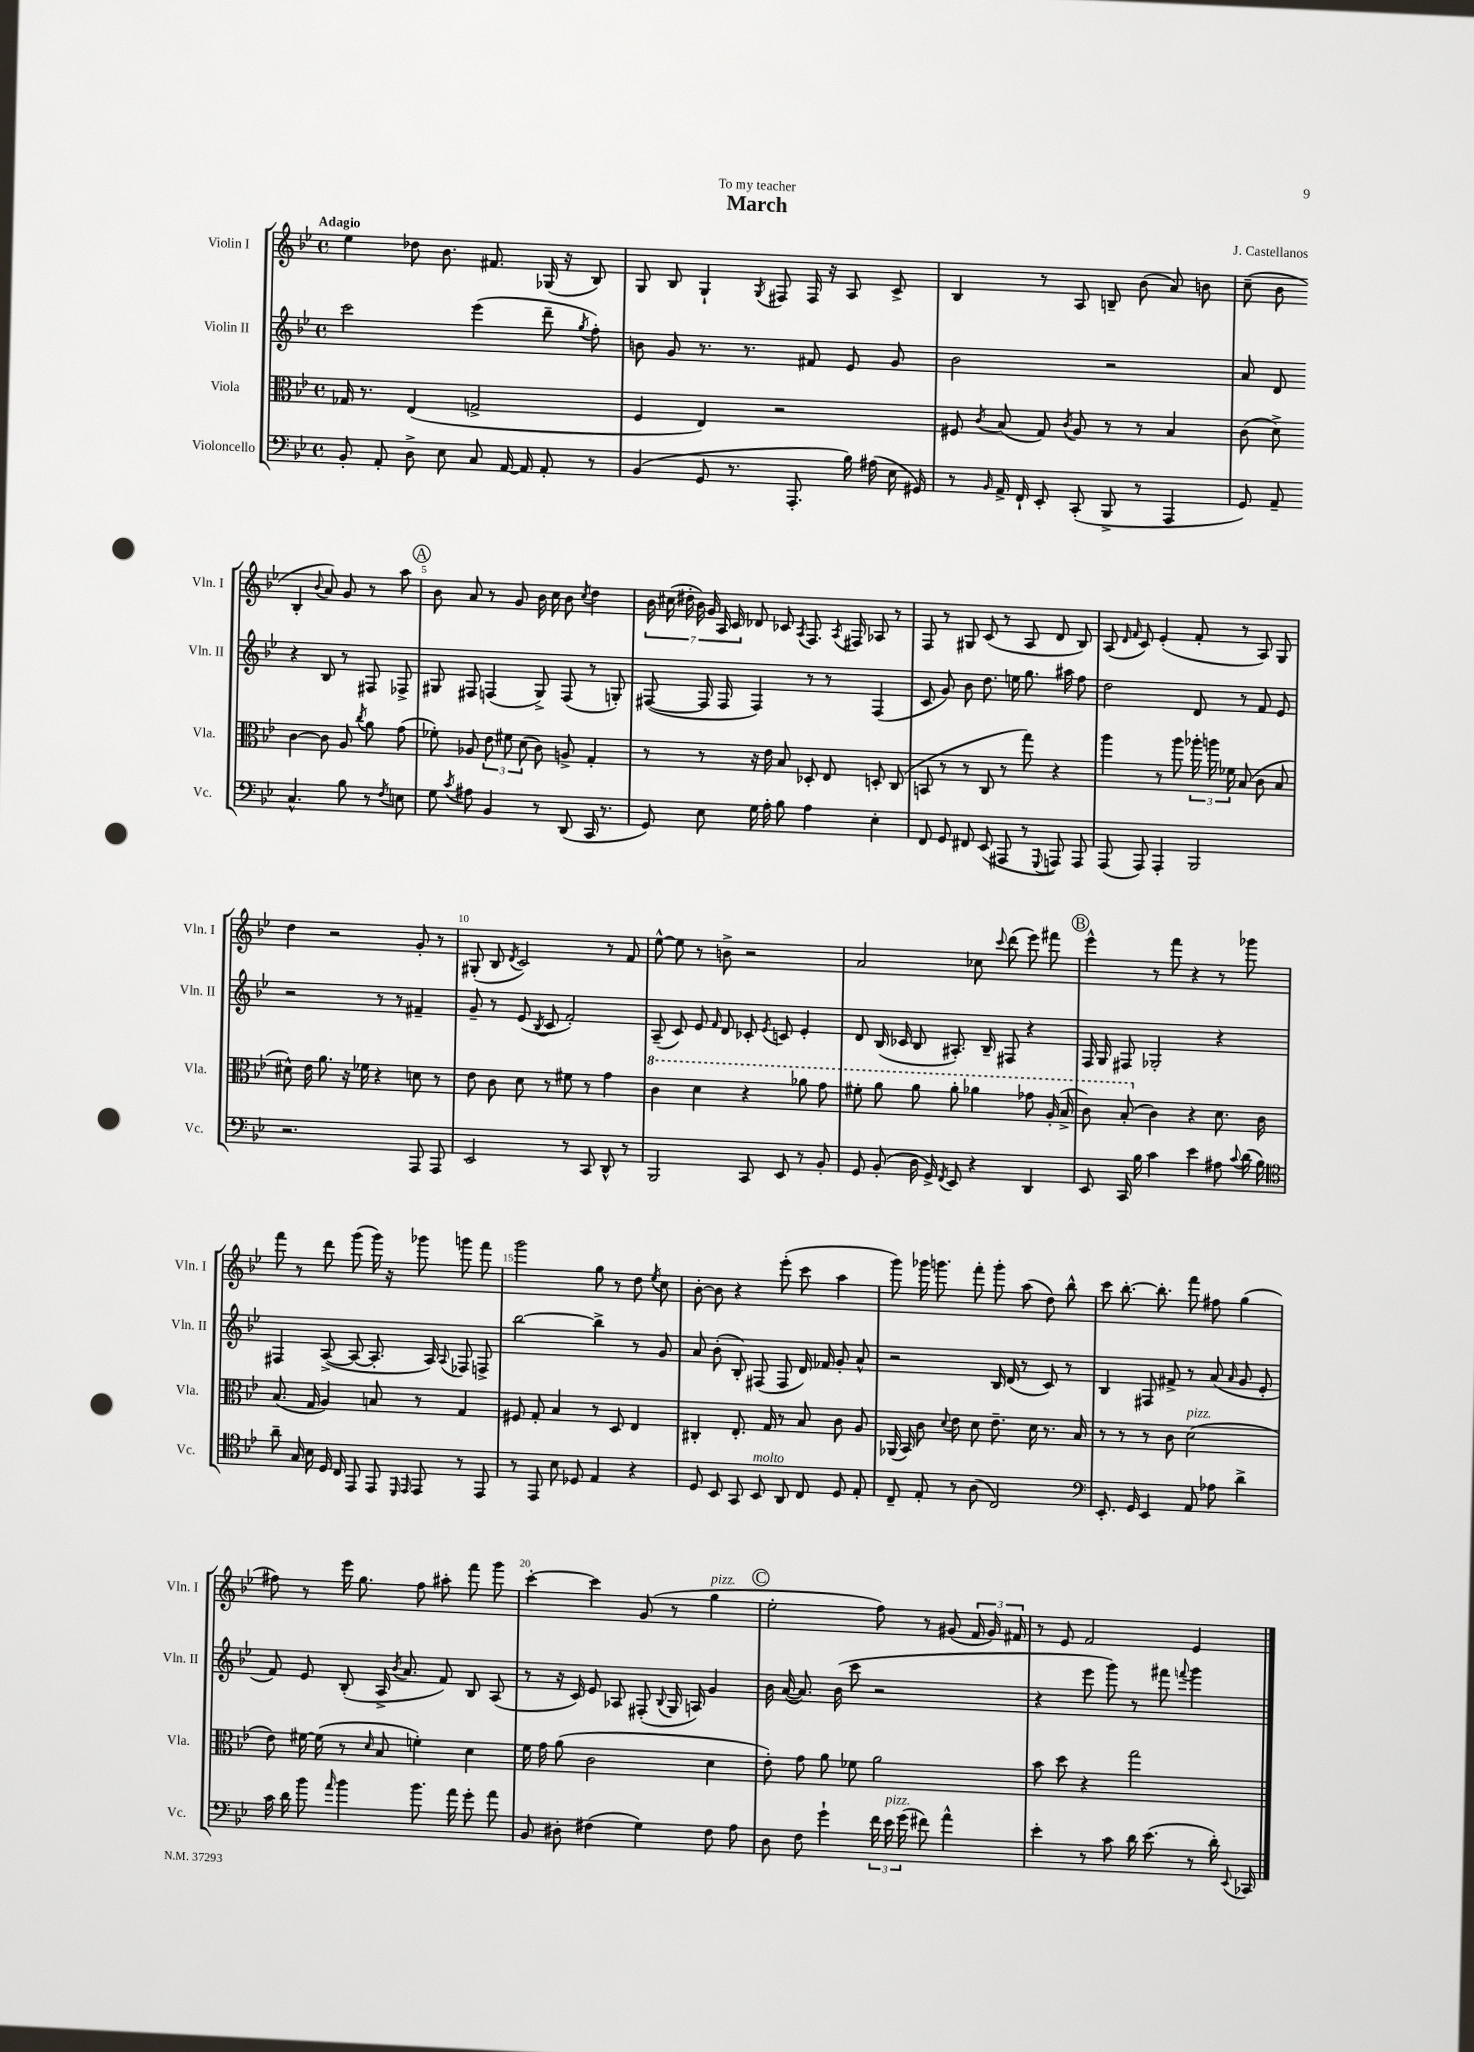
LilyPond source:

\header { title = "March" composer = "J. Castellanos" dedication = "To my teacher" }
<<
\new StaffGroup <<
\new Staff = "s0" \with { instrumentName = "Violin I" shortInstrumentName = "Vln. I" } {
    \clef treble \key bes \major \defaultTimeSignature \time 4/4 \tempo "Adagio"
    \autoBeamOff ees''4 des''8 bes'8. fis'8. ges16( r16 bes8) |
    g8 bes8 g4-! \acciaccatura { g8 } fis8 fis16 r16 a8 c'8-> |
    bes4 r8 a8 b8-- bes'8( a'8) b'8 |
    c''8--( bes'8 bes4-. \appoggiatura { bes'8 } a'8) g'8 r8 a''8 |
    \mark \markup { \circle "A" } bes'8 a'8 r8 g'8 bes'16 c''16 bes'8 \acciaccatura { c''8 } d''4 |
    \tuplet 7/4 { bes'16 cis''16( dis''16-. bes'16) g'16 a16 c'16 } des'8 ces'8 \acciaccatura { a8 } f8. \acciaccatura { a8 } fis16 aes8 r8 |
    f8 r8 gis8 c'8( r8 a8 d'8 bes8) |
    a8( \grace { d'16 f'16 } c'8) ees'4-.( f'8-. r8 a8) g8 |
    d''4 r2 g'8-. r8 |
    gis8-.( bes8 \acciaccatura { d'8 } c'2) r8 f'8 |
    ees''8~-^ ees''8 r8 b'8-> r2 |
    a'2 ces''8 \appoggiatura { c'''8 } d'''8( ees'''8) fis'''8 |
    \mark \markup { \circle "B" } ees'''4-^ r8 f'''8 r4 r8 ges'''8 |
    f'''8 r8 d'''8 g'''8( g'''16) r16 ges'''8 g'''8 f'''8 |
    g'''2 g''8 r8 d''8 \acciaccatura { ees''8 } c''8 |
    bes'8~-. bes'8 r4 ees'''8-.( c'''8 a''4 |
    g'''8) ges'''16 g'''8. f'''8-. g'''8-. a''8( d''8) bes''8-^ |
    c'''8 bes''8.~-. bes''8.-. f'''8 fis''8 g''4( |
    fis''8) r8 ees'''16 g''8. fis''8 ais''8-. f'''8 g'''8 |
    c'''4~-. c'''4 g'8( r8 g''4^\markup { \italic "pizz." } |
    \mark \markup { \circle "C" } ees''2-. f''8) r8 gis'8( \tuplet 3/2 { f'16 gis'16) fis'16 } |
    r8 ees'8 f'2 ees'4 \bar "|." |
}
\new Staff = "s1" \with { instrumentName = "Violin II" shortInstrumentName = "Vln. II" } {
    \clef treble \key bes \major \defaultTimeSignature \time 4/4
    \autoBeamOff c'''2 ees'''4( d'''8-- \acciaccatura { g''8 } f''8-.) |
    b'8 g'8 r8. r8. fis'8 ees'8 g'8 |
    bes'2 r2 |
    a'8 d'8 r4 bes8 r8 fis8 fes8-> |
    \mark \markup { \circle "A" } gis8 fis8 f4( gis8->) f8( r8 g8-.) |
    fis8~( fis16 fis16 fis4) r8 r8 fis4( |
    c'8 g'8) bes'8 d''8. e''16 g''8. ais''16 f''8 |
    d''2 d'8 r8 f'8 ees'8 |
    r2 r8 r8 fis'4-- |
    g'8-- r8 ees'8( \acciaccatura { bes8 } c'8 f'2-.) |
    a8--( c'8) ees'8 \grace { f'16 } d'8 ces'8-. \acciaccatura { ees'8 } c'8 ees'4-. |
    d'8 bes16( ces'16 bes8 ais8.-.) bes16-- fis8 r4 |
    \mark \markup { \circle "B" } f16 g16 fis8 ges2-. r4 |
    fis4 a8~->( a8~ a8.-. a16) \appoggiatura { a8 } fes8 f8-> |
    bes''2~ bes''4-> r8 g'8 |
    a'8 bes'8-.( bes8-.) fis8( fis8 d'16) fes'16 g'8-. a'8-^ |
    r2 bes16 d'16( r8 c'8) r8 |
    bes4 fis8 fis'8-> r8 a'8( \grace { a'16 } g'8 ees'8-. |
    f'8) ees'8 bes8-.( a16-> \acciaccatura { bes'8 } a'8. f'8) bes8 a8( |
    r8 r16 c'16) ees'8 aes8 fis8-.( \appoggiatura { bes8 } g16 a16) g'4 |
    \mark \markup { \circle "C" } bes'16 a'16~( a'8.) bes'16( c'''8 r2 |
    r4 ees'''8 g'''8) r8 fis'''8 \appoggiatura { f'''8 } g'''4 \bar "|." |
}
\new Staff = "s2" \with { instrumentName = "Viola" shortInstrumentName = "Vla." } {
    \clef alto \key bes \major \defaultTimeSignature \time 4/4
    \autoBeamOff ges16 r8. ees4( g2-> |
    f4 ees4) r2 |
    fis8 \acciaccatura { c'8 } bes8( g8) \acciaccatura { c'8 } a8 r8 r8 bes4 |
    c'8( d'8->) c'4~ c'8 a8 \acciaccatura { c''8 } a'8 g'8( |
    \mark \markup { \circle "A" } fes'8-.) aes8 \tuplet 3/2 { ees'8 fis'8 d'8( } c'8) a8-> g4-. |
    r8 r8 r16 ees'16 bes8 des8-. ees8 d8-. c8( |
    b,8 r8 r8 c8 r8 g''8) r4 |
    a''4 r8 a''8 \tuplet 3/2 { aes''16-. a''16 fes'16 } bes8( c'8 bes8 |
    dis'8-^) ees'16 a'8. r16 fes'16 r4 d'8 r8 |
    ees'8 c'8 d'8 r8 fis'8 r8 g'4 |
    \ottava #1 c''4 d''4 r4 aes''8 g''8 |
    fis''8-. a''8 a''8 a''8-. aes''4 ges''8 a'16-.( bes'16-> |
    \mark \markup { \circle "B" } c''8) bes'8-.( \ottava #0 c'4) r4 d'8. c'16 |
    bes8.( g16 a4) b8 r8 g4 |
    fis8 g8-. bes4 r8 d8 ees4 |
    cis4-. ees8.-. g16 r8 bes8 c'8 a8 |
    aes,16( bes,16) c'8 \appoggiatura { d'8 } ees'8 d'8 ees'8.-- d'16 r8. bes16 |
    r8 r8 r8 c'8 d'2^\markup { \italic "pizz." }( |
    ees'8) fis'16~ fis'16( r8 \grace { d'16 } bes8 f'4-.) d'4 |
    f'16 g'16 a'8( c'2 d'4 |
    \mark \markup { \circle "C" } ees'8-.) g'8 a'8 fes'8 a'2 |
    bes'8 d''8 r4 g''2 \bar "|." |
}
\new Staff = "s3" \with { instrumentName = "Violoncello" shortInstrumentName = "Vc." } {
    \clef bass \key bes \major \defaultTimeSignature \time 4/4
    \autoBeamOff bes,8-. a,8-. d8-> ees8 c8 a,16~ a,16 a,8-. r8 |
    bes,4( g,8 r8. a,,8.-. bes16) ais16( ees16 gis,16) |
    r8 \grace { bes,16 } a,16-> f,16-! ees,8-. c,8-.( bes,,8-> r8 a,,4 |
    g,8) a,8-- c4.-^ bes8 r8 \acciaccatura { f8 } e8 |
    \mark \markup { \circle "A" } g8 \acciaccatura { c'8 } ais8 bes,4 r8 d,8( c,16 r8. |
    g,8) ees8 g16 a16-. bes8 a4 ees4-. |
    f,8 g,8 fis,8 ees,8( ais,,8 r8 \appoggiatura { g,,8 } a,,8) a,,8 |
    a,,8( a,,8) a,,4-. bes,,2 |
    r2. a,,8 a,,8 |
    ees,2 r8 c,8 d,8-^ r8 |
    bes,,2 c,8 ees,8 r8 bes,8-. |
    g,8 bes,8-.( d16 g,16->) \acciaccatura { f,8 } ees,8 r4 d,4 |
    \mark \markup { \circle "B" } ees,8 c,16 bes16 c'4 ees'4 ais8 \appoggiatura { c'8 } d'16( bes16) |
    \clef tenor a'8-- g16 bes16 d16 c16 ees,8 ees,8 \grace { d,16 ees,16 } ees,8 r8 ees,8 |
    r8 ees,8 bes8 des8 ees4 r4 |
    d8 bes,8 g,8 bes,8^\markup { \italic "molto" } a,8 c8 d8 ees8-. |
    c8-- ees8-. r8 a8( c2) |
    \clef bass ees,8.-. g,16 ees,4 a,8 aes8 d'4-> |
    c'16 d'16 bes'8 \grace { a'16 } bes'4 bes'8. a'16 g'8-. a'8 |
    bes,8 dis8-. fis4( g4) fis8 a8 |
    \mark \markup { \circle "C" } d8 f8 g'4-! \tuplet 3/2 { f'16 ees'16^\markup { \italic "pizz." } g'16( } fis'8) a'4-^ |
    ees'4-. r8 c'8 d'16 ees'8.( r8 d'16-.) \appoggiatura { ees,8 } ces,16 \bar "|." |
}
>>
>>
\layout { \context { \Score \override BarNumber.break-visibility = ##(#f #t #t) barNumberVisibility = #(every-nth-bar-number-visible 5) } }
